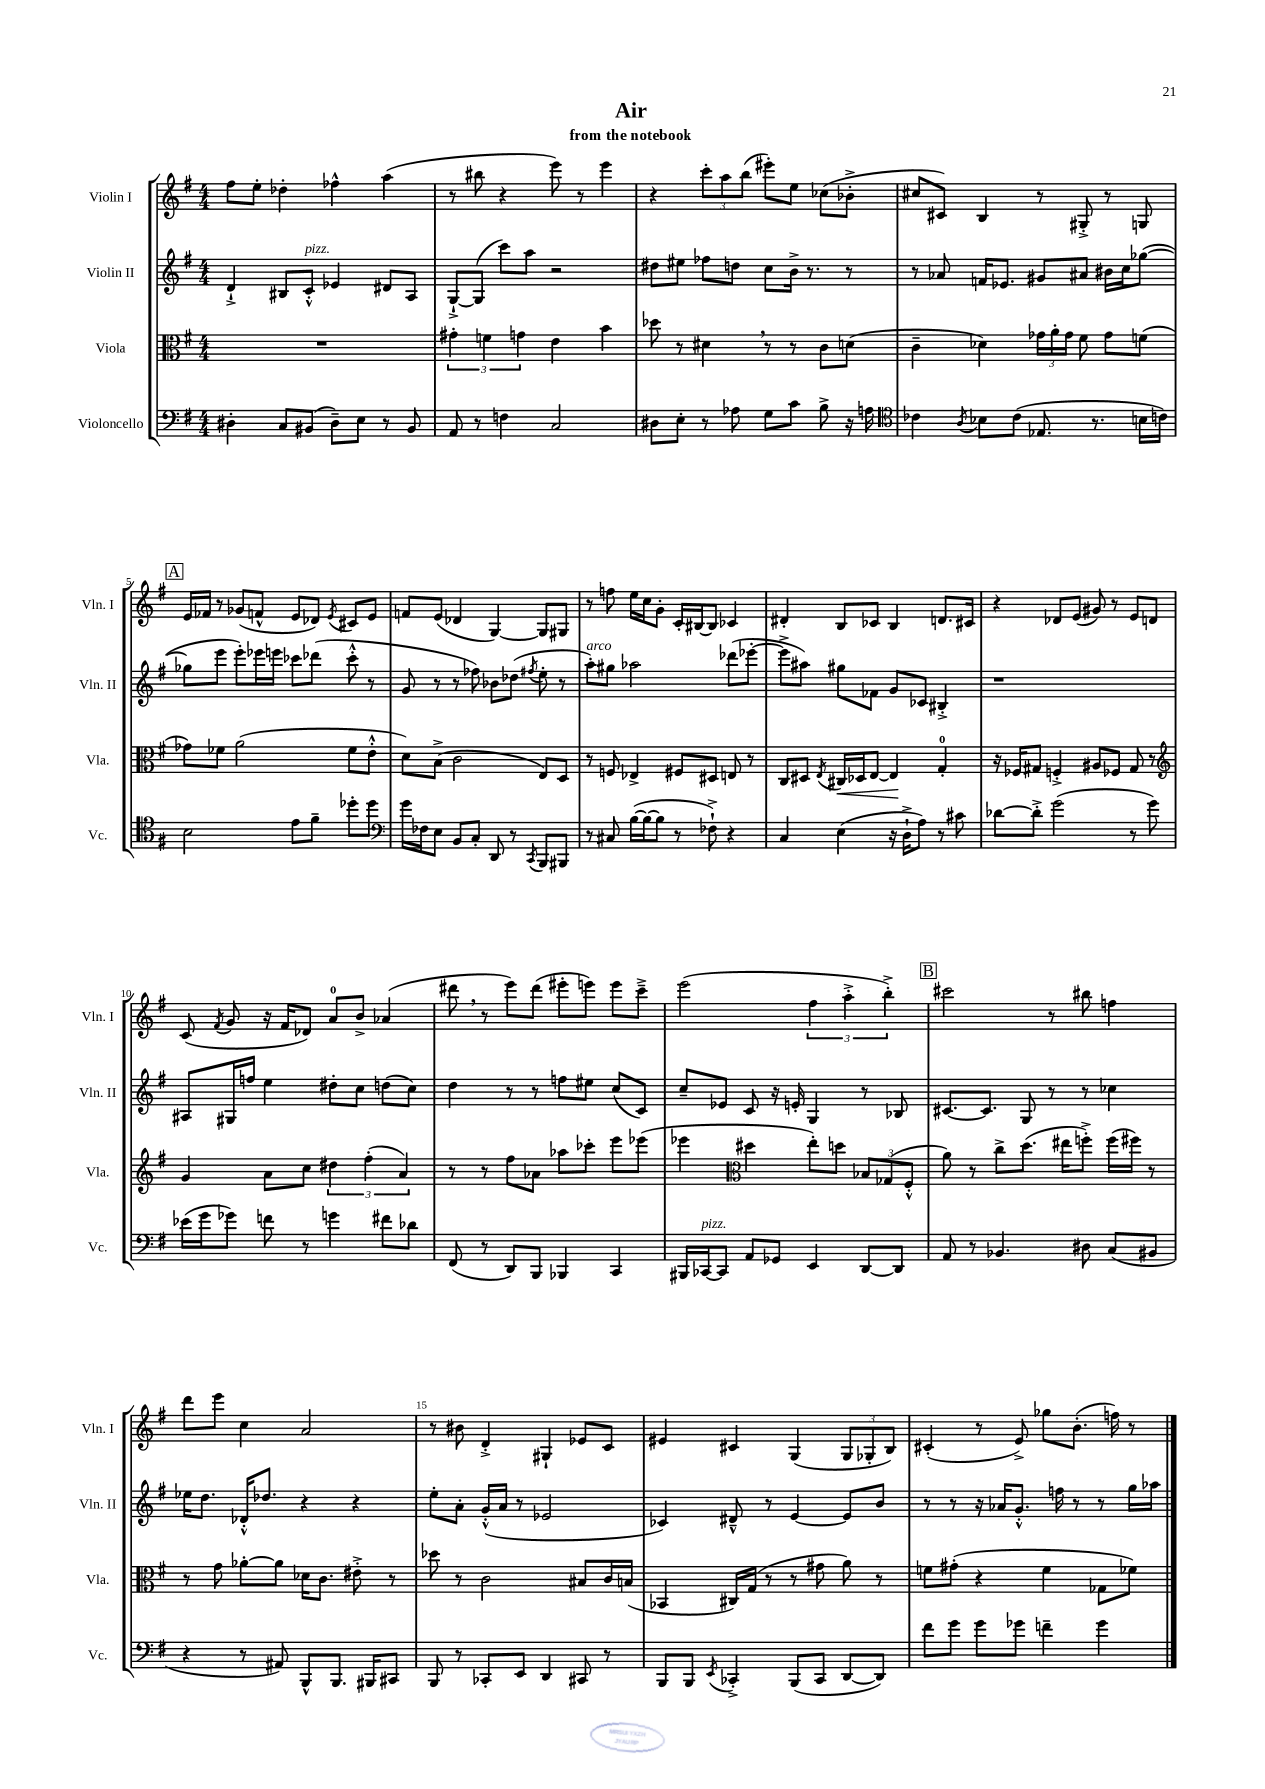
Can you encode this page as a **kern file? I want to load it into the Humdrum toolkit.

**kern	**kern	**kern	**kern
*staff4	*staff3	*staff2	*staff1
*clefF4	*clefC3	*clefG2	*clefG2
*k[f#]	*k[f#]	*k[f#]	*k[f#]
*M4/4	*M4/4	*M4/4	*M4/4
4D#'\	1r	4d`^/	8ff#\L
.	.	.	8ee'\J
8C/L	.	8B#/L	4dd-'\
(8BB#/J	.	8c'^^/J	.
8D#~\L)	.	4e-/	4ff-^^\
8E\J	.	.	.
8r	.	8d#/L	(4aa\
8BB#/	.	8A/J	.
=	=	=	=
8AA/	6g#'\	[8G`^/L	8r
8r	.	(8G/]J	8bb#\
.	6f\	.	.
4F\	.	8ccc\L)	4r
.	6g\	.	.
.	.	8aa\J	.
2C/	4e\	2r	8eee\)
.	.	.	8r
.	4b\	.	4eee\
=	=	=	=
8D#\L	8dd-\	8dd#\L	4r
8E'\J	8r	8ee#\J	.
8r	4d#\	8ff-\L	12ccc'\L
.	.	.	12aa\
8A-\	.	8dd\J	.
.	.	.	(12bb\J
8G\L	8r	8cc\L	8eee#'\L)
8c\J	8r	16b^\Jk	8ee\J
.	.	8.r	.
8B^\	8c\L	.	(8cc-\L
16r	(8d\J	8r	8b-'^\J
16A\	.	.	.
=	=	=	=
*clefC4	*	*	*
4c-\	4c~\	8r	8cc#/L
.	.	8a-/	8c#/J)
8qA/	.	.	.
8B-\L	4d-\)	16f/LK	4B/
.	.	8.e-/J	.
(8c-\J	.	.	.
8.E-/	24g-\LL	8g#/L	8r
.	24a'\	.	.
.	24g-\JJ	.	.
.	8f#\	8a#/J	8G#'^/
8.r	.	.	.
.	8g-\L	16b#\LL	8r
.	.	16cc\J	.
16B\LL	(8f\J	([8gg-\J	8G/
16c\JJ)	.	.	.
=	=	=	=
2B\	8g-\L)	8gg-\]L	16e/LL
.	.	.	16f-/JJ
.	8f-\J	8eee\J	8r
.	(2a\	8eee'\L)	(8g-/L
.	.	16eee-\L	8f^^/J
.	.	16eee\JJ	.
8e\L	.	8ccc-\L	8e/L
8f#~\J	.	(8ddd-\J	8d-/J)
.	.	.	8qe/
8dd-'\L	8f-\L	8ccc-'^^\	8c#/L
8dd-\J	8e'^^\J	8r	8e/J
=	=	=	=
*clefF4	*	*	*
16g\LL	8d\L)	8g/	8f/L
16F-\J	.	.	.
8E\J	(8B^\J	8r	(8e/J
8BB/L	2c\	8r	4d-/
8C'/J	.	8ff-\)	.
8DD/	.	8b-\L	[4G/)
8r	.	(8dd-\J	.
8qCC/	.	8qff#/	.
8BBB/L	8E/L)	8ee'\	8G/]L
8BBB#/J	8D/J	8r	8G#/J
=	=	=	=
8r	8r	8aa'\L)	8r
8C#/	8F/	8gg#\J	8ff\
([16B\LL	4E-^/	2aa-\	16ee\LL
16B\_J	.	.	16cc\J
8B\]J	.	.	8g'\J
8r	8F#/L	.	16c'/LL
.	.	.	[16B#/J
8F-`^\)	8D#/J	.	8B#/]J
4r	8E/	(8ddd-\L	4c-/
.	8r	[8eee-'\J	.
=	=	=	=
4C/	8C/L	8eee-^\]L	4d#'/
.	8D#/J	8aa#\J)	.
.	8qE/	.	.
(4E\	16C#/LL	8gg#\L	8B/L
.	16D-/J	.	.
.	[8E/J	8f-\J	8c-/J
16r	4E/]	8g/L	4B/
16D`^\LK	.	.	.
8A\J)	.	8c-/J	.
8r	4G'/	4B#'^/	8.d/L
8c#\	.	.	.
.	.	.	16c#/Jk
=	=	=	=
[8d-\L	16r	1r	4r
.	16F-/LK	.	.
8d-'^\]J	8G#/J	.	.
(2g\	4F'^/	.	8d-/L
.	.	.	(8e/J
.	8A#/L	.	8g#/)
.	8F-/J	.	8r
8r	8G#/	.	8e/L
8g\)	8r	.	8d/J
=	=	=	=
*	*clefG2	*	*
(16e-\LL	4g/	8A#/L	(8c/
16g\J	.	.	.
.	.	.	8qf#/
8g-\J)	.	16G#/L	8g/
.	.	16ff/JJ	.
8f\	8a\L	4ee\	16r
.	.	.	16f#/LK
8r	8cc\J	.	8d-/J)
4g\	6dd#\	8dd#'\L	8a/L
.	.	8cc\J	8b^/J
.	(6ff#'\	.	.
8f#\L	.	(8dd\L	(4a-/
.	6a/)	.	.
8d-\J	.	8cc\J)	.
=	=	=	=
(8FF#/	8r	4dd\	8ddd#\
8r	8r	.	8r
8DD/L)	8ff#\L	8r	8eee\L)
8BBB/J	8a-\J	8r	(8ddd#\J
4BBB-/	8aa-\L	8ff\L	8eee#'\L
.	8ccc-'\J	8ee#\J	8eee\J)
4CC/	8eee\L	(8cc/L	8eee\L
.	(8eee-\J	8c/J)	8ccc~^\J
=	=	=	=
16BBB#/LL	4eee-\	8cc~/L	(2eee\
[16CC-/J	.	.	.
8CC-/]J	.	8e-/J	.
*	*clefC3	*	*
8AA/L	4dd#\	8c/	.
8GG-/J	.	16r	.
.	.	16e'/	.
4EE/	8ee'\L)	4G/	6ff#\
.	8dd\J	.	.
.	.	.	6aa'^\
[8DD/L	12B-/L	8r	.
.	(12G-/	.	6bb'^\)
8DD/]J	.	8B-/	.
.	12F#'^^/J	.	.
=	=	=	=
8AA/	8a\)	[8.c#/L	2ccc#\
8r	8r	.	.
.	.	8.c#/]J	.
4.BB-/	8cc^\L	.	.
.	(8.dd\J	8G/	.
.	.	8r	8r
.	16ee#\LK	.	.
8D#\	8ff'^\J)	8r	8bb#\
(8C/L	(16ff\LL	4cc-\	4ff\
.	16ff#\JJ)	.	.
8BB#/J	8r	.	.
=	=	=	=
4r	8r	16ee-\LK	8ddd\L
.	.	8.dd\J	.
.	8g\	.	8eee\J
8r	[8a-'\L	16d-'^^/LK	4cc\
.	.	8.dd-/J	.
8AA#/)	8a-\]J	.	.
8BBB^^/L	16d-\LK	4r	2a/
.	8.c\J	.	.
8.BBB/J	.	.	.
.	8e#'^\	4r	.
16BBB#/LK	.	.	.
8CC#/J	8r	.	.
=	=	=	=
8BBB/	8dd-\	8ee'\L	8r
8r	8r	8a'\J	8b#\
8CC-'/L	2c\	(16g'^^/LL	4d'^/
.	.	16a/JJ	.
8EE/J	.	8r	.
4DD/	.	2e-/	4G#`/
8CC#/	8B#/L	.	8e-/L
8r	16c/L	.	8c/J
.	(16B/JJ	.	.
=	=	=	=
8BBB/L	4BB-/	4c-/)	4e#/
8BBB/J	.	.	.
8qEE/	.	.	.
4CC-'^/	16C#/LL)	8d#~^^/	4c#/
.	(16G/JJ	.	.
.	8r	8r	.
(8BBB/L	8r	[4e/	(4G/
8CC-/J	8g#\	.	.
[8DD/L	8a\)	8e/]L	12G/L
.	.	.	12G-'/
8DD/]J)	8r	8b/J	.
.	.	.	12B/J)
=	=	=	=
8f#\L	8f\L	8r	(4c#'/
8g\J	(8g#'\J	8r	.
8g\L	4r	16r	8r
.	.	16a-/LK	.
8g-\J	.	8.g'^^/J	8e^/)
4f~\	4f\	.	8gg-\L
.	.	16ff\	.
.	.	8r	(8.b'\J
4g-\	8G-\L	8r	.
.	.	.	16ff\)
.	8f-\J)	16gg\LL	8r
.	.	16aa-\JJ	.
==	==	==	==
*-	*-	*-	*-
